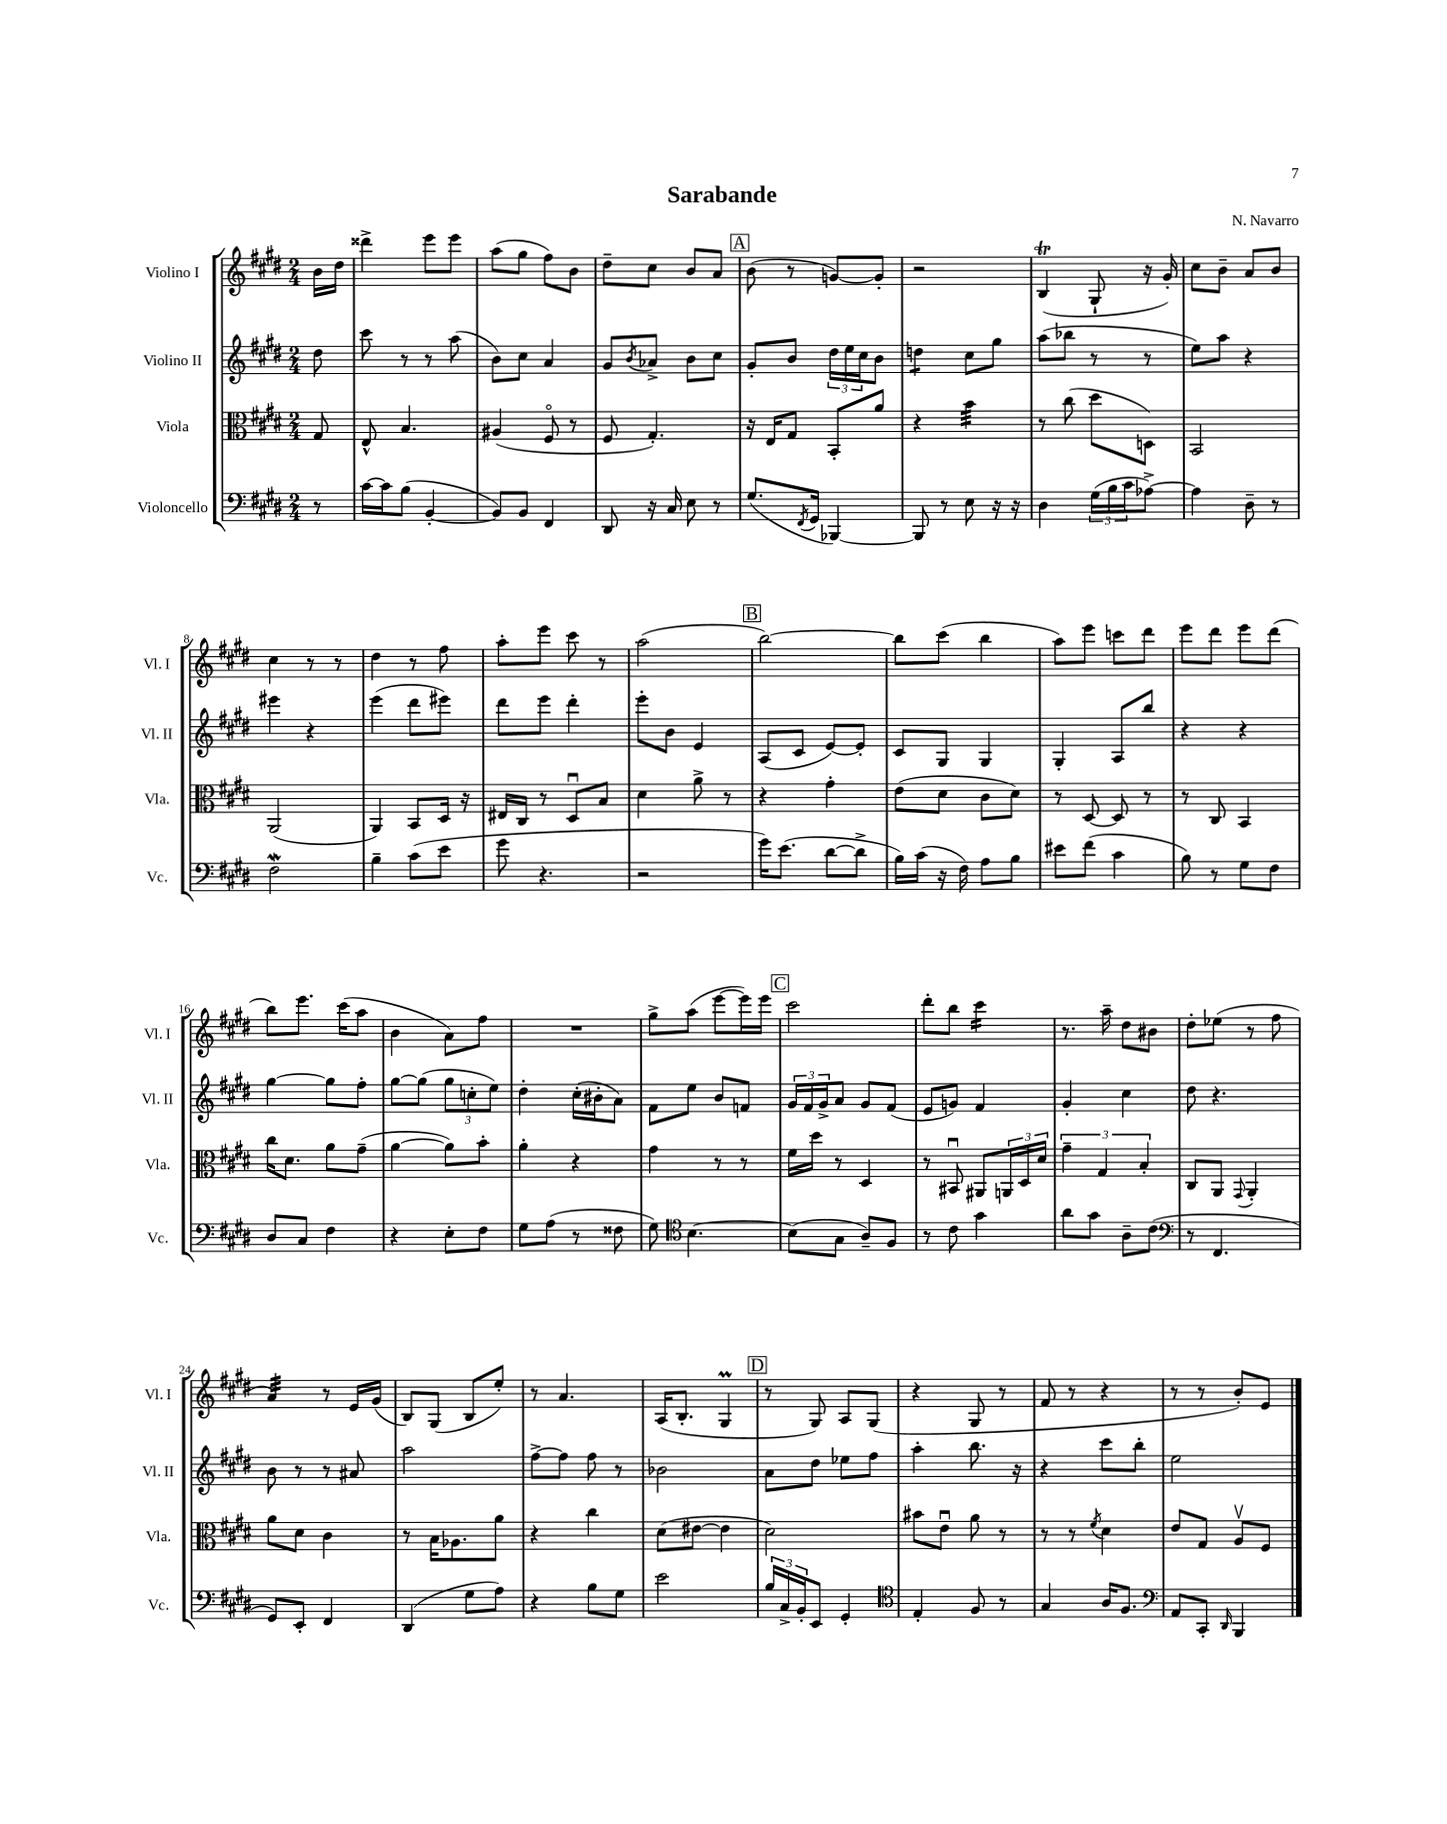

**kern	**kern	**kern	**kern
*staff4	*staff3	*staff2	*staff1
*clefF4	*clefC3	*clefG2	*clefG2
*k[f#c#g#d#]	*k[f#c#g#d#]	*k[f#c#g#d#]	*k[f#c#g#d#]
*M2/4	*M2/4	*M2/4	*M2/4
8r	8G#	8dd#	16b
.	.	.	16dd#
=	=	=	=
[16c#	8E^^	8ccc#	4ddd##^
16c#]	.	.	.
(8B	4.B	8r	.
[4BB'	.	8r	8eee
.	.	(8aa	8eee
=	=	=	=
8BB])	(4A#	8b)	(8aa
8BB	.	8cc#	8gg#
4FF#	8F#o	4a	8ff#)
.	8r	.	8b
=	=	=	=
8DD#	8F#	8g#	8dd#~
.	.	8qb	.
16r	4.G#')	8a-^	8cc#
16C#	.	.	.
8E	.	8b	8b
8r	.	8cc#	8a
=	=	=	=
(8.G#	16r	8g#'	(8b
.	16E	.	.
.	8G#	8b	8r
8qFF#	.	.	.
16GG#	.	.	.
[4BBB-)	8BB'	24dd#	[8g)
.	.	24ee	.
.	.	24cc#	.
.	8a	8b	8g']
=	=	=	=
8BBB-]	4r	4dd	2r
8r	.	.	.
8E	4b	8cc#	.
16r	.	8gg#	.
16r	.	.	.
=	=	=	=
4D#	8r	(8aa	(4B
.	(8cc#	8bb-	.
(24G#	8dd#	8r	8G#`
24B	.	.	.
24c#	.	.	.
[8A-^)	8D)	8r	16r
.	.	.	16g#')
=	=	=	=
4A-]	2BB	8ee)	8cc#
.	.	8aa	8b~
8D#~	.	4r	8a
8r	.	.	8b
=	=	=	=
2F#	(2AA	4eee#	4cc#
.	.	4r	8r
.	.	.	8r
=	=	=	=
4B~	4AA)	(4eee	4dd#
(8c#	8BB	8ddd#	8r
8e	16D#	8eee#)	8ff#
.	16r	.	.
=	=	=	=
8g#	16E#	8ddd#	8aa'
.	16C#	.	.
4.r	8r	8eee	8eee
.	8D#u	4ddd#'	8ccc#
.	8B	.	8r
=	=	=	=
2r	4d#	8eee'	(2aa
.	.	8b	.
.	8a^	4e	.
.	8r	.	.
=	=	=	=
16g#)	4r	(8A	[2bb)
(8.e	.	.	.
.	.	8c#	.
[8d#	4g#'	[8e)	.
8d#^]	.	8e']	.
=	=	=	=
16B)	(8e	8c#	8bb]
(16c#	.	.	.
16r	8d#	8G#	(8ccc#
16F#)	.	.	.
8A	8c#	4G#	4bb
8B	8d#)	.	.
=	=	=	=
8e#	8r	4G#'	8aa)
(8f#	[8D#	.	8eee
4c#	8D#]	8A	8ccc
.	8r	8bb	8ddd#
=	=	=	=
8B)	8r	4r	8eee
8r	8C#	.	8ddd#
8G#	4BB	4r	8eee
8F#	.	.	(8ddd#
=	=	=	=
8D#	16cc#	[4gg#	8bb)
.	8.d#	.	.
8C#	.	.	8.eee
4F#	8a	8gg#]	.
.	.	.	(16ccc#
.	(8g#~	8ff#'	8aa
=	=	=	=
4r	[4a	[8gg#	4b
.	.	(8gg#]	.
8E'	8a])	12gg#	8a)
.	.	12cc'	.
8F#	8b'	.	8ff#
.	.	12ee)	.
=	=	=	=
8G#	4a'	4dd#'	2r
(8A	.	.	.
8r	4r	(16cc#'	.
.	.	16b#'	.
8F##	.	8a)	.
=	=	=	=
8G#)	4g#	8f#	8gg#^
*clefC4	*	*	*
[4.B	.	8ee	(8aa
.	8r	8b	[8eee
.	8r	8f	16eee])
.	.	.	16eee
=	=	=	=
(8B]	16f#	24g#	2ccc#
.	.	24f#	.
.	16dd#	.	.
.	.	24g#^	.
8G#	8r	8a	.
8A~)	4D#	8g#	.
8F#	.	(8f#	.
=	=	=	=
8r	8r	8e	8ddd#'
8c#	8BB#u	8g)	8bb
4g#	8AA#	4f#	4ccc#
.	24AA	.	.
.	24D#	.	.
.	24d#	.	.
=	=	=	=
8a	6g#~	4g#'	8.r
8g#	.	.	.
.	6G#	.	.
.	.	.	16aa~
8A~	.	4cc#	8dd#
.	6B'	.	.
(8c#	.	.	8b#
=	=	=	=
*clefF4	*	*	*
8r	8C#	8dd#	8dd#'
4.FF#	8AA	4.r	(8ee-
.	8qqGG#	.	.
.	4AA'	.	8r
.	.	.	8ff#
=	=	=	=
8GG#)	8a	8b	4a)
8EE'	8d#	8r	.
4FF#	4c#	8r	8r
.	.	8a#	16e
.	.	.	(16g#
=	=	=	=
(4DD#	8r	2aa	8B)
.	16B	.	(8G#
.	8.A-	.	.
8G#	.	.	8B
8A)	8a	.	8ee')
=	=	=	=
4r	4r	[8ff#^	8r
.	.	8ff#]	4.a
8B	4cc#	8ff#	.
8G#	.	8r	.
=	=	=	=
2e	(8d#	2b-	(16A
.	.	.	8.B'
.	[8e#	.	.
.	4e#]	.	4G#
=	=	=	=
24B	2d#)	8a	8r
24C#^	.	.	.
24BB'	.	.	.
8EE	.	8dd#	8G#)
4GG#'	.	8ee-	8A
.	.	8ff#	(8G#
=	=	=	=
*clefC4	*	*	*
4E'	8b#	4aa'	4r
.	8eu	.	.
8F#	8a	8.bb	8G#
8r	8r	.	8r
.	.	16r	.
=	=	=	=
4G#	8r	4r	8f#
.	8r	.	8r
.	8qf#	.	.
16A	4d#	8ccc#	4r
8.F#	.	.	.
.	.	8bb'	.
=	=	=	=
*clefF4	*	*	*
8AA	8e	2ee	8r
8CC#'	8G#	.	8r
16qqDD#	.	.	.
4BBB	8Av	.	8b')
.	8F#	.	8e
==	==	==	==
*-	*-	*-	*-
